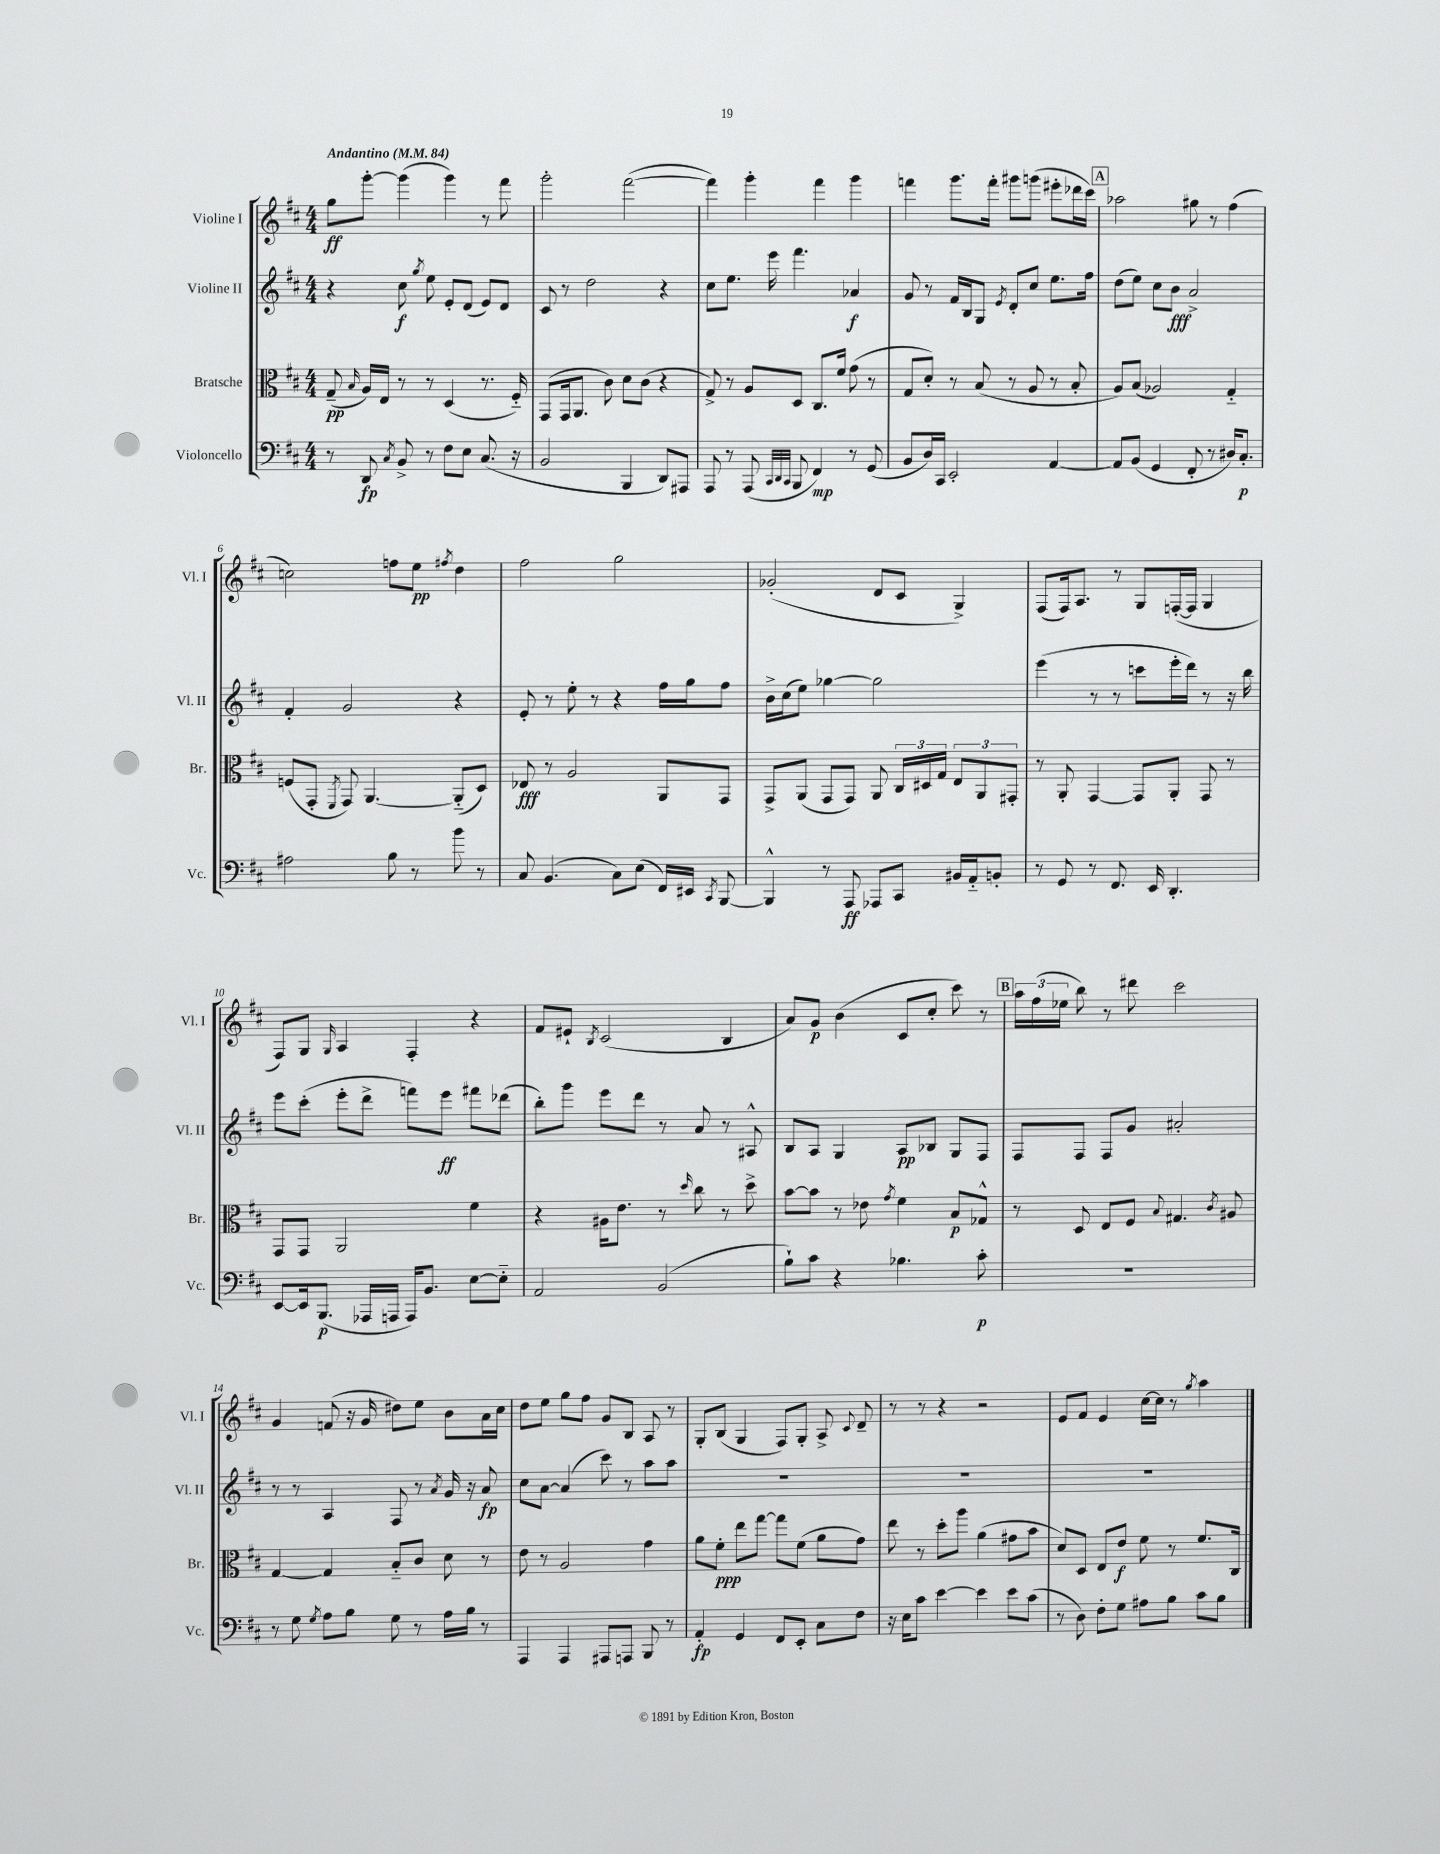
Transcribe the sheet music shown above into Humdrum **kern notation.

**kern	**kern	**kern	**kern
*staff4	*staff3	*staff2	*staff1
*clefF4	*clefC3	*clefG2	*clefG2
*k[f#c#]	*k[f#c#]	*k[f#c#]	*k[f#c#]
*M4/4	*M4/4	*M4/4	*M4/4
*MM84	*MM84	*MM84	*MM84
8r	(8G~	4r	8gg
.	16qqB	.	.
8DD	16A)	.	[8ggg'
.	16E	.	.
8qC#	.	.	.
8BB^	8r	8cc#	(4ggg]
.	.	8qgg	.
8r	8r	8ee	.
8F#	(4D	8e'	4ggg)
8E	.	(8d	.
(8.C#	8.r	8e)	8r
.	.	8d	8fff#
16r	16F#'~)	.	.
=	=	=	=
2BB	(8GG	8c#	2ggg'
.	16GG	8r	.
.	8.AA	.	.
.	.	2dd	.
.	8c#)	.	.
4BBB	8d	.	([2fff#
.	(8c#	.	.
8DD)	4r	4r	.
8AAA#	.	.	.
=	=	=	=
8AAA	8G^)	8cc#	4fff#])
8r	8r	8.ee	.
(8AAA	8A	.	4ggg'
.	.	16eee	.
32qqCC#	.	.	.
32qqDD	.	.	.
32qqCC#	.	.	.
8BBB	8D	4.fff#	.
4FF#)	8.C#	.	4fff#
.	16f#	.	.
8r	(8g	4a-	4ggg
(8GG	8r	.	.
=	=	=	=
8BB	8G	8g	4fff
16D)	8d')	8r	.
16CC#	.	.	.
2EE'	8r	16f#	8.ggg
.	.	16B	.
.	(8B	8G	.
.	.	.	16fff'
.	.	8qe	.
.	8r	8d'	8ggg#
.	8A	8cc#	(8ggg
[4AA	8r	8.ee	8eee#'
.	8B'	.	16ddd-
.	.	16ff#	16ccc#)
=	=	=	=
8AA]	8A)	(8dd	2aa-
(8BB	(8B	8ee)	.
4GG	2A-)	8cc#	.
.	.	8b	.
8FF#'	.	2a^	8gg#
8r	.	.	8r
16D#)	4G'~	.	(4ff#
8.C#'	.	.	.
=	=	=	=
2A#	(8F	4f#'	2cc)
.	8GG'	.	.
.	8qFF#	.	.
.	8GG)	2g	.
.	[4.AA	.	.
8B	.	.	8ff
8r	.	.	8ee
.	.	.	8qff#
8b	(8AA'~]	4r	4dd
8r	8D)	.	.
=	=	=	=
8C#	8E-	8e'	2ff#
(4.BB	8r	8r	.
.	2A	8ee'	.
.	.	8r	.
8C#)	.	4r	2gg
(8E	.	.	.
16FF#)	8AA	16ff#	.
16EE#	.	16gg	.
8qCC#	.	.	.
[8BBB	8GG	8ff#	.
=	=	=	=
4BBB^^]	8GG^	16b^	(2g-'
.	.	(16cc#	.
.	(8AA	8ee)	.
8r	8GG	[4gg-	.
8AAA	8GG)	.	.
8AAA-	8AA	2gg-]	8d
8CC#	24C#	.	8c#
.	24D#	.	.
.	24G	.	.
16BB#	12E	.	4G^)
16AA'~	.	.	.
.	12AA	.	.
8BB'	.	.	.
.	12GG#'	.	.
=	=	=	=
8r	8r	(4eee	(8F#
8GG	8AA'	.	16F#)
.	.	.	8.A
8r	[4GG	8r	.
8.FF#	.	8r	8r
.	8GG]	8ccc	8G
16EE	.	.	.
4.DD'	8AA'	16eee'	([16F'
.	.	16ddd)	16F]
.	8GG	8r	4G
.	8r	16r	.
.	.	16bb	.
=	=	=	=
[8EE	8GG	8eee	8F#)
16EE]	8GG	(8ccc#'	8G
(8.BBB	.	.	.
.	.	.	16qqG
.	2AA	8eee'	4A
16AAA-	.	8ddd^	.
16AAA	.	.	.
16AAA)	.	8fff)	4F#'
8.BB	.	.	.
.	.	8eee	.
[8E	4f#	8fff#	4r
8E'~]	.	(8ddd-	.
=	=	=	=
2AA	4r	8bb')	8f#
.	.	8ggg	8e#`
.	.	.	8qB
.	16A#	8eee	(2c#
.	8.e	.	.
.	.	8ddd	.
(2BB	8r	8r	.
.	16qqdd	.	.
.	8cc#	8a	.
.	8r	8r	4B
.	8dd^	8A#^^	.
=	=	=	=
8B`)	[8b	8B	8a)
8c#	8b]	8A	8g
4r	8r	4G	(4b
.	8e-	.	.
.	8qg	.	.
4.B-	4f#	8A	8c#
.	.	8B-	8cc#'
.	8B	8G	8ccc#)
8c#'	8G-^^	8F#	8r
=	=	=	=
1r	8r	8F#	24aa
.	.	.	(24ff#
.	.	.	24ee-
.	8D	8F#	8bb)
.	8E	8F#	8r
.	8F#	8g	8ddd#
.	8qqB	.	.
.	4.G#	2a#'	2ccc#
.	8qc#	.	.
.	8A#	.	.
=	=	=	=
8r	[4G	8r	4g
8G	.	8r	.
8qG	.	.	.
8A	4G]	4A	(8f
8B	.	.	16r
.	.	.	16g
8G	8B'~	8F#	8dd#)
8r	8c#	8r	8ee
.	.	8qa	.
16A	8d	16g	8b
16B	.	16r	.
8r	8r	8a	16a
.	.	.	16cc#
=	=	=	=
4AAA	8e	8cc#	8dd
.	8r	[8a	8ee
4AAA	2A	(4a]	8gg
.	.	.	8ff#
8AAA#	.	8ccc#)	8g
8AAA	.	8r	8B
8BBB	4g	8aa	8A
8r	.	8aa	8r
=	=	=	=
4AA'	8a	1r	8G'
.	8f#'	.	(8B
4GG	8ee	.	4G
.	[8gg	.	.
8FF#	8gg]	.	8F#)
8EE'	(8f#	.	8G'
8C#	8a	.	8A^
.	.	.	8qqc#
8F#	8g)	.	8d~
=	=	=	=
16r	8ee	1r	8r
16E	.	.	.
8c#	8r	.	8r
[4e	8dd'	.	4r
.	8aa	.	.
4e]	(4a	.	2r
8e	8g#	.	.
(8c#	8b	.	.
=	=	=	=
8r	8d)	1r	8e
8D)	8D	.	8f#
8F#'	8E	.	4e
8G	8e	.	.
8A#	8f#	.	[16cc#
.	.	.	16cc#]
8B	8r	.	8r
.	.	.	8qgg
8c#	8.f#	.	4aa
8B	.	.	.
.	16C#	.	.
==	==	==	==
*-	*-	*-	*-
